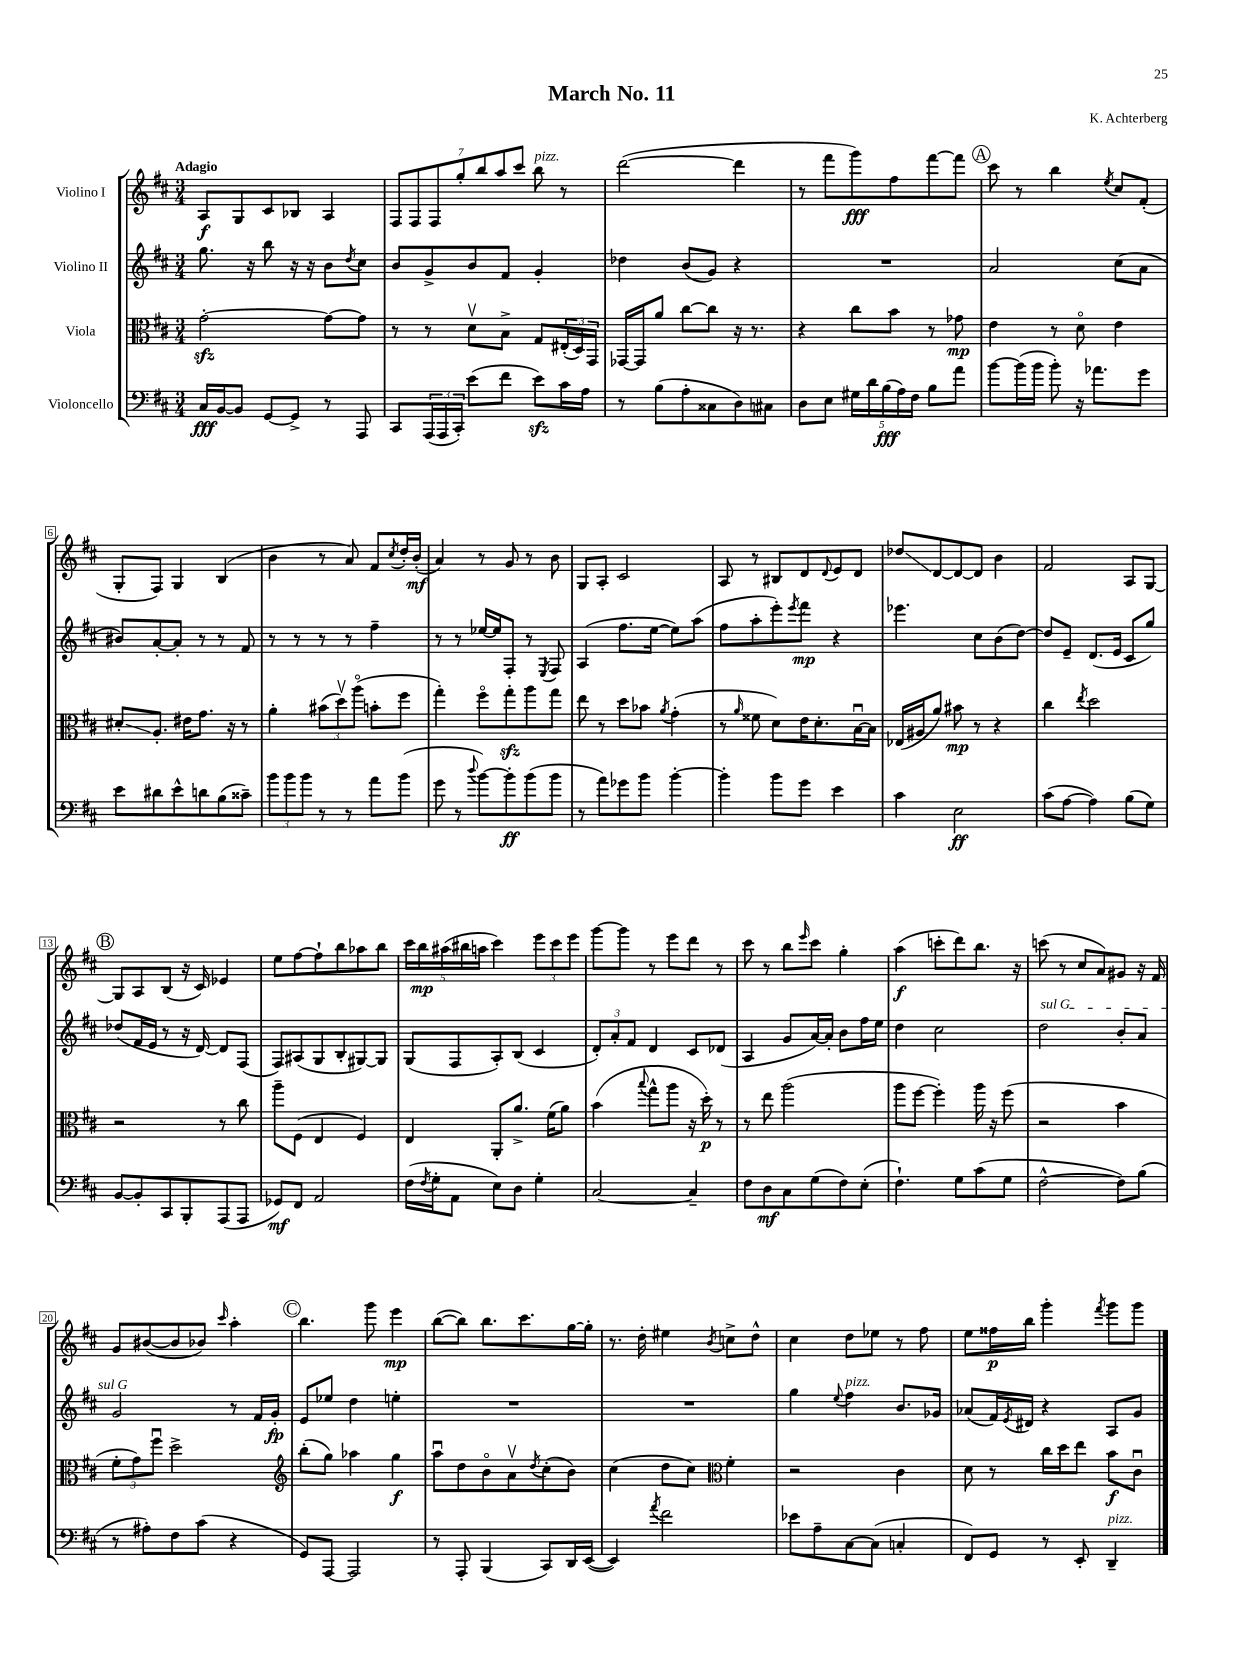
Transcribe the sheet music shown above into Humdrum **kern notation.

**kern	**kern	**kern	**kern
*staff4	*staff3	*staff2	*staff1
*clefF4	*clefC3	*clefG2	*clefG2
*k[f#c#]	*k[f#c#]	*k[f#c#]	*k[f#c#]
*M3/4	*M3/4	*M3/4	*M3/4
16C#/LL	[2g'\	8.gg\	8A/L
[16BB/J	.	.	.
8BB/]J	.	.	8G/
.	.	16r	.
[8GG/L	.	8bb\	8c#/
8GG^/]J	.	16r	8B-/J
.	.	16r	.
8r	8g\_L	8b\L	4A/
.	.	8qdd/	.
8AAA/	8g\]J	8cc#\J	.
=	=	=	=
8CC#/L	8r	8b/L	14F#/L
.	.	.	14F#/
(24AAA/L	8r	8g^/	.
.	.	.	14F#/
24AAA/	.	.	.
24CC#'/JJ)	.	.	.
.	.	.	14gg'/
(8e\L	8dv\L	8b/	.
.	.	.	14bb/
.	.	.	14aa/
8f#\J	8B^\J	8f#/J	.
.	.	.	14ccc#/J
8e\L)	8G/L	4g'/	8bb\
16c#\L	(24E#'/L	.	8r
.	24D/)	.	.
16A\JJ	.	.	.
.	24GG/JJ	.	.
=	=	=	=
8r	[16GG-/LL	4dd-\	([2ddd\
.	16GG-/]J	.	.
(8B\L	8a/J	.	.
8A'\	[8cc#\L	(8b/L	.
8C##\	8cc#\]J	8g/J)	.
8D\)	16r	4r	4ddd\]
.	8.r	.	.
8C#\J	.	.	.
=	=	=	=
8D\L	4r	2.r	8r
8E\J	.	.	8fff#\L
20G#\LL	8cc#\L	.	8ggg\)
20d\	.	.	.
(20B\	.	.	.
.	8b\J	.	8ff#\
20A\)	.	.	.
20F#\JJ	.	.	.
8B\L	8r	.	[8fff#\
8a\J	8g-\	.	8fff#\]J
=	=	=	=
[8b\L	4e\	2a/	8ccc#\
(16b\]L	.	.	8r
16b\JJ	.	.	.
8b'\)	8r	.	4bb\
16r	8do\	.	.
8.a-\L	.	.	.
.	.	.	8qee/
.	4e\	(8cc#\L	8cc#/L
8g\J	.	8a\J	(8f#'/J
=	=	=	=
8e\L	8d#'/L	8b#/L)	8G'/L
8d#\	8.A'/J	[8a'/	8F#/J)
8e^^\	.	8a'/]J	4G/
.	16e#\LK	.	.
8d\	8.g\J	8r	.
(8B\	.	8r	(4B/
.	16r	.	.
8c##~\J)	8r	8f#/	.
=	=	=	=
12b\L	4a'\	8r	4b\
12b\	.	.	.
.	.	8r	.
12b\J	.	.	.
8r	(12b#\L	8r	8r
.	12ddv\)	.	.
8r	.	8r	8a/)
.	(12aao\J	.	.
8a\L	8b'\L	4ff#~\	8f#/L
.	.	.	8qcc#/
(8b\J	8ff#\J	.	16dd'/L
.	.	.	(16b'/JJ
=	=	=	=
8g\	4gg'\)	8r	4a/)
8r	.	8r	.
8qqdd/	.	.	.
[8b\L)	8ff#o\L	[16ee-/LL	8r
.	.	16ee-/]J	.
8b'\]	8gg'\	8F#'/J	8g/
(8b\	8aa\	8r	8r
.	.	8qE/	.
8b\J	8gg\J	8F#/	8b\
=	=	=	=
8r	8ee\	(4A/	8G/L
8a\L)	8r	.	8A'/J
8g-\	8dd\L	8.ff#\L	2c#/
8b\J	8b-\J	.	.
.	.	[16ee\Jk	.
.	8qa/	.	.
[4b'\	(4g'\	8ee\]L)	.
.	.	(8aa\J	.
=	=	=	=
4b'\]	8r	8ff#\L	8A/
.	16qqa/	.	.
.	8f##\	8aa'\	8r
8b\L	8d\L)	8eee'\)	8B#/L
.	.	8qeee/	.
8g\J	16e\K	8fff#\J	8d/
.	8.d'\	.	.
.	.	.	8qqd/
4e\	.	4r	8e/
.	[16Bu\L	.	8d/J
.	16B\]JJ	.	.
=	=	=	=
4c#\	(16E-/LL	4.eee-\	8dd-/L
.	16A#/J	.	.
.	8a/J)	.	[8d/
2E\	8b#\	.	8d/_
.	8r	8cc#\L	8d/]J
.	4r	(8b\	4b\
.	.	[8dd\J)	.
=	=	=	=
(8c#\L	4cc#\	8dd/]L	2f#/
[8A\J	.	8e~/J	.
.	8qee/	.	.
4A\])	2dd\	(8.d/L	.
.	.	16e/Jk	.
(8B\L	.	8c#/L	8A/L
8G\J)	.	8gg/J)	[8G/J
=	=	=	=
[8BB/L	2r	(8dd-/L	8G/]L
8BB'/]	.	16f#/L	8A/
.	.	16e/JJ	.
8CC#/	.	8r	(8B/J
8BBB'/	.	16r	16r
.	.	[16d/)	16c#/)
(8AAA/	8r	8d/]L	4e-/
8AAA/J	8cc#\	(8F#/J	.
=	=	=	=
8GG-/L)	8aa~\L	8F#/L)	8ee\L
8FF#/J	(8F#\J	(8A#/	[8ff#\
2AA/	4E/	8G/	8ff#`\]
.	.	8B'/	8bb\
.	4F#/)	[8G#/)	8aa-\
.	.	8G#/]J	8bb\J
=	=	=	=
(16F#\LL	4E/	(8G/L	20ccc#\LL
.	.	.	20bb\
8qF#/	.	.	.
16G'\J	.	.	.
.	.	.	(20aa#\
8AA\J	.	8F#/	.
.	.	.	20bb#\
.	.	.	20aa\JJ
8E\L)	8AA'/L	8A'/)	4ccc#\)
8D\J	8.a^/J	(8B/J	.
4G'\	.	4c#/	12eee\L
.	(16f#\LK	.	.
.	.	.	12ccc#\
.	8a\J)	.	.
.	.	.	12eee\J
=	=	=	=
[2C#/	(4b\	12d'/L)	[8ggg\L
.	.	12a'/	.
.	.	.	8ggg\]J
.	.	12f#/J	.
.	8qqbb/	.	.
.	8gg^^\L	4d/	8r
.	8aa\J	.	8eee\L
4C#~/]	16r	8c#/L	8ddd\J
.	16dd'\)	.	.
.	8r	(8d-/J	8r
=	=	=	=
8F#\L	8r	4A/	8ccc#\
8D\	8ee\	.	8r
8C#\	(2aa\	8g/L	8bb\L
.	.	.	16qqeee/
(8G\	.	[16a/L)	8ccc#\J
.	.	16a'/]JJ	.
8F#\)	.	8b\L	4gg'\
(8E'\J	.	16ff#\L	.
.	.	16ee\JJ	.
=	=	=	=
4.F#`\)	8aa\L	4dd\	(4aa\
.	[8ff#\J	.	.
.	4ff#'\])	2cc#\	8ccc'\L
8G\L	.	.	8ddd\)
(8c#\	16aa\	.	8.bb\J
.	16r	.	.
8G\J	(8ff#\	.	.
.	.	.	16r
=	=	=	=
[2F#^^\	2r	2dd\	(8ccc\
.	.	.	8r
.	.	.	8cc#/L
.	.	.	8a/)
8F#\]L)	4b\	8b'/L	8g#/J
(8B\J	.	8a/J	16r
.	.	.	16f#/
=	=	=	=
8r	12f#'\L	2g/	8g/L
.	12g\)	.	.
8A#'\L)	.	.	([8b#/
.	12ff#u\J	.	.
8F#\	2dd^\	.	8b#/]
(8c#\J	.	.	8b-/J)
.	.	.	16qqccc#/
4r	.	8r	4aa'\
.	.	16f#/LL	.
.	.	16g'/JJ	.
=	=	=	=
*	*clefG2	*	*
8GG/L)	(8bb'\L	8e/L	4.bb\
[8AAA/J	8gg\J)	8ee-/J	.
2AAA/]	4aa-\	4dd\	.
.	.	.	8ggg\
.	4gg\	4ee'\	4eee\
=	=	=	=
8r	8aau\L	2.r	([8bb\L
8AAA'/	8dd\	.	8bb\]J)
(4BBB/	8bo\	.	8.bb\L
.	8av\	.	.
.	.	.	8.ccc#\
.	8qdd/	.	.
8CC#/L)	(8cc#'\	.	.
16DD/L	8b\J)	.	[16gg\L
([16EE/JJ	.	.	16gg'\]JJ
=	=	=	=
4EE/])	(4cc#\	2.r	8.r
.	.	.	16dd'\
8qa/	.	.	.
2f#\	8dd\L	.	4ee#\
.	8cc#\J)	.	.
*	*clefC3	*	*
.	.	.	8qb/
.	4f#'\	.	8cc^\L
.	.	.	8dd^^\J
=	=	=	=
8e-\L	2r	4gg\	4cc#\
8A~\	.	.	.
.	.	8qqee/	.
[8C#\	.	4ff#\	8dd\L
(8C#\]J	.	.	8ee-\J
4C'/	4c#\	8.b/L	8r
.	.	.	8ff#\
.	.	16g-/Jk	.
=	=	=	=
8FF#/L)	8d\	(8a-/L	8ee\L
8GG/J	8r	16f#/L)	16ff##\L
.	.	8qe/	.
.	.	16d#/JJ	16bb\JJ
8r	16cc#\LL	4r	4ggg'\
.	16dd\J	.	.
8EE'/	8ee\J	.	.
.	.	.	8qfff#/
4DD~/	8b\L	8A/L	8ggg\L
.	8c#u\J	8g/J	8ggg\J
==	==	==	==
*-	*-	*-	*-
